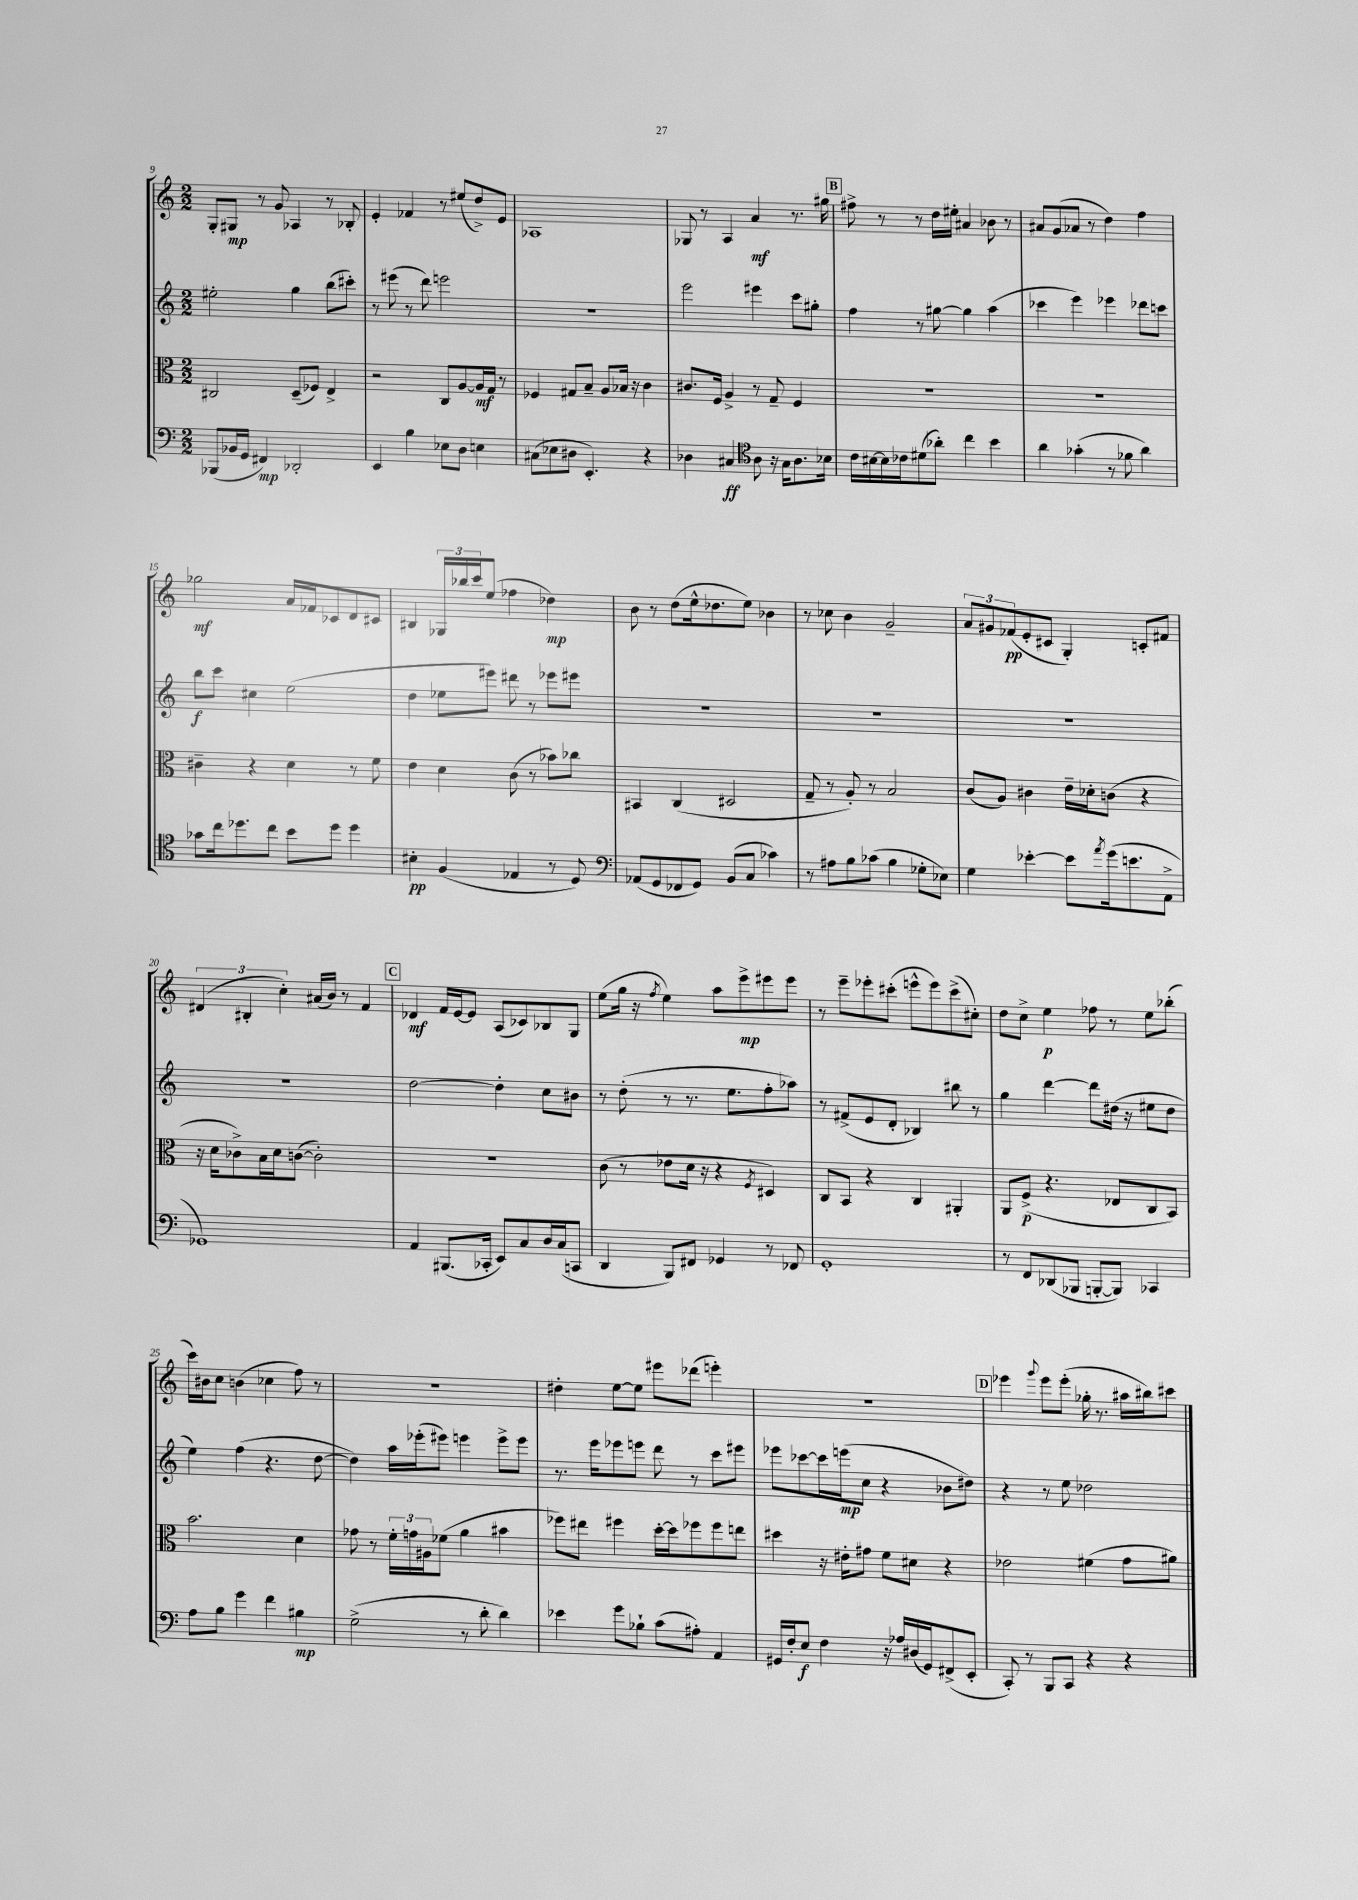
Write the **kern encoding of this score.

**kern	**dynam	**kern	**dynam	**kern	**dynam	**kern	**dynam
*part4	*part4	*part3	*part3	*part2	*part2	*part1	*part1
*staff4	*staff4	*staff3	*staff3	*staff2	*staff2	*staff1	*staff1
*clefF4	*	*clefC3	*	*clefG2	*	*clefG2	*
*k[]	*	*k[]	*	*k[]	*	*k[]	*
*M2/2	*	*M2/2	*	*M2/2	*	*M2/2	*
=9	=9	=9	=9	=9	=9	=9	=9
(8BBB-X/L	.	2C#X/	.	2ee#X'\	.	8G'/L	.
16BB-X/L	.	.	.	.	.	8G#X/J	mp
16GG/JJ	.	.	.	.	.	.	.
4FF#X/)	mp	.	.	.	.	8r	.
.	.	.	.	.	.	8g/	.
2DD-X'/	.	(8D~/L	.	4gg\	.	4A-X/	.
.	.	8F-X/J)	.	.	.	.	.
.	.	4E^/	.	(8bb\L	.	8r	.
.	.	.	.	8ccc#X'\J)	.	8B-X'/	.
=10	=10	=10	=10	=10	=10	=10	=10
4EE/	.	2r	.	8r	.	4e'/	.
.	.	.	.	(8eee#X\	.	.	.
4B\	.	.	.	8r	.	4f-X/	.
.	.	.	.	8ddd\)	.	.	.
8E-X\L	.	8C/L	.	2eeen\	.	8r	.
8D\J	.	[8A/	.	.	.	(8ee#X/L	.
4En\	.	16A/L]	mf	.	.	8dd^/)	.
.	.	16G/JJ	.	.	.	.	.
.	.	8r	.	.	.	8e/J	.
=11	=11	=11	=11	=11	=11	=11	=11
(8C#X\L	.	4F-X/	.	1r	.	1A-X	.
8E-X\	.	.	.	.	.	.	.
8D#X\J	.	8G#X/L	.	.	.	.	.
4.EE'/)	.	8B~/J	.	.	.	.	.
.	.	8A/L	.	.	.	.	.
.	.	16B-X/Jk	.	.	.	.	.
.	.	16r	.	.	.	.	.
4r	.	4c\	.	.	.	.	.
=12	=12	=12	=12	=12	=12	=12	=12
4D-X\	.	8.c#X/L	.	2eee\	.	8G-X/	.
.	.	.	.	.	.	8r	.
.	.	16F/Jk	.	.	.	.	.
4C#X/	ff	4A^/	.	.	.	4A/	.
*clefC4	*	*	*	*	*	*	*
8A\	.	8r	.	4eee#X\	.	4a/	mf
16r	.	8G~/	.	.	.	.	.
16G\KL	.	.	.	.	.	.	.
8.A\	.	4F/	.	8ccc\L	.	8.r	.
.	.	.	.	8gg#X'\J	.	.	.
16B-X\Jk	.	.	.	.	.	16gg#X\	.
!!LO:REH:place=s1:t=B
=13	=13	=13	=13	=13	=13	=13	=13
16c\LL	.	1r	.	4ff\	.	8ff#X^\	.
[16B#X\	.	.	.	.	.	.	.
16B#\]	.	.	.	.	.	8r	.
16c-X\J	.	.	.	.	.	.	.
(8d#X\	.	.	.	8r	.	8r	.
8a-X'\J)	.	.	.	[8gg#X\	.	16dd\LL	.
.	.	.	.	.	.	16ee#X'\JJ	.
4cc\	.	.	.	4gg#\]	.	4a#X/	.
4b\	.	.	.	(4aa\	.	8b-X\	.
.	.	.	.	.	.	8r	.
=14	=14	=14	=14	=14	=14	=14	=14
4a\	.	1r	.	4ccc-X\	.	8a#X/L	.
.	.	.	.	.	.	(8g/	.
(4g-X'\	.	.	.	4eee\)	.	8a-X/J	.
.	.	.	.	.	.	8r	.
8r	.	.	.	4eee-X\	.	4dd\)	.
8f-X\	.	.	.	.	.	.	.
4a\)	.	.	.	8ddd-X\L	.	4ff\	.
.	.	.	.	8cccn\J	.	.	.
!!LO:LB:g=z
=15	=15	=15	=15	=15	=15	=15	=15
8g-X\L	.	4c#X~\	.	8bb\L	f	2gg-X\	mf
16cc\k	.	.	.	8ccc\J	.	.	.
8.dd-X\	.	.	.	.	.	.	.
.	.	4r	.	4cc#X\	.	.	.
8cc\J	.	.	.	.	.	.	.
8b\L	.	4d\	.	(2ee\	.	16a/LL	.
.	.	.	.	.	.	16f-X/J	.
8dd-\J	.	.	.	.	.	8c-X/	.
4dd-\	.	8r	.	.	.	8d/	.
.	.	8f\	.	.	.	8c#X/J	.
=16	=16	=16	=16	=16	=16	=16	=16
4B#X'\	pp	4e\	.	4dd\	.	4B#X/	.
(4F/	.	4d\	.	8ee-X\L	.	24G-X/LL	.
.	.	.	.	.	.	24bb-X/	.
.	.	.	.	.	.	24ccc/J	.
.	.	.	.	8eee#X\J)	.	(8ee/J	.
4E-X/	.	(8c\	.	8ddd#X\	.	4ff-X\	.
.	.	8r	.	8r	.	.	.
8r	.	8b-X\L)	.	8eee-X\L	.	4dd-X\)	mp
8D/)	.	8cc-X\J	.	8eee#X\J	.	.	.
=17	=17	=17	=17	=17	=17	=17	=17
*clefF4	*	*	*	*	*	*	*
(8AA-X/L	.	4BB#X/	.	1r	.	8b\	.
8GG/	.	.	.	.	.	8r	.
8FF-X/	.	(4C/	.	.	.	(8dd\L	.
8GG/J)	.	.	.	.	.	16ee^^\k	.
.	.	.	.	.	.	8.dd-X\	.
(8BB/L	.	2D#X/	.	.	.	.	.
8C/J	.	.	.	.	.	8ee\J)	.
4c-X\)	.	.	.	.	.	4b-X\	.
=18	=18	=18	=18	=18	=18	=18	=18
8r	.	8G~/	.	1r	.	8r	.
8A#X\L	.	8r	.	.	.	8cc-X\	.
8B\	.	8A'/)	.	.	.	4b\	.
(8c-X\J	.	8r	.	.	.	.	.
4B\	.	2B/	.	.	.	2g~/	.
8G-X'\L	.	.	.	.	.	.	.
8E-X\J)	.	.	.	.	.	.	.
=19	=19	=19	=19	=19	=19	=19	=19
4G\	.	(8c/L	.	1r	.	12a/L	.
.	.	.	.	.	.	12g#X/	.
.	.	8A/J)	.	.	.	.	.
.	.	.	.	.	.	(12f-X/	pp
[4e-X'\	.	4c#X\	.	.	.	8e'/	.
.	.	.	.	.	.	8c#X/J	.
8e-\L]	.	16e~\LL	.	.	.	4G'/)	.
.	.	16d-X'\J	.	.	.	.	.
8qa/	.	.	.	.	.	.	.
(16g\k	.	(8cn\J	.	.	.	.	.
8.en\	.	.	.	.	.	.	.
.	.	4r	.	.	.	8cn'/L	.
8AA^\J	.	.	.	.	.	8f#X/J	.
!!LO:LB:g=z
=20	=20	=20	=20	=20	=20	=20	=20
1GG-X)	.	16r	.	1r	.	(6d#X/	.
.	.	16d\KL	.	.	.	.	.
.	.	8c-X^\)	.	.	.	.	.
.	.	.	.	.	.	6B#X'/	.
.	.	16B\L	.	.	.	.	.
.	.	16d\J	.	.	.	.	.
.	.	.	.	.	.	6cc'\)	.
.	.	([8cn\J	.	.	.	.	.
.	.	2c'\])	.	.	.	(16a#X/LL	.
.	.	.	.	.	.	16b/JJ)	.
.	.	.	.	.	.	8r	.
.	.	.	.	.	.	4f/	.
!!LO:REH:place=s1:t=C
=21	=21	=21	=21	=21	=21	=21	=21
4AA/	.	1r	.	[2dd\	.	4d-X/	mf
(8.BBB#X/L	.	.	.	.	.	16f/LL	.
.	.	.	.	.	.	[16e/J	.
.	.	.	.	.	.	8e/J]	.
16CC-X'/Jk	.	.	.	.	.	.	.
8EE/L)	.	.	.	4dd'\]	.	(8A/L	.
8C/	.	.	.	.	.	8c-X/)	.
16D/L	.	.	.	8cc\L	.	8B-X/	.
(16C/J	.	.	.	.	.	.	.
8CCn/J	.	.	.	8b#X\J	.	8G/J	.
=22	=22	=22	=22	=22	=22	=22	=22
4DD/	.	(8c\	.	8r	.	(8ee\L	.
.	.	8r	.	(8dd'\	.	16gg\Jk	.
.	.	.	.	.	.	16r	.
.	.	.	.	.	.	8qff/	.
8BBB/L)	.	8e-X\L	.	8r	.	4ee\)	.
8FF#X/J	.	16d\Jk	.	8.r	.	.	.
.	.	16r	.	.	.	.	.
4GG-X/	.	4r	.	.	.	8aa\L	.
.	.	.	.	8.ee\L	.	.	.
.	.	.	.	.	.	8eee^\	mp
.	.	8qF/	.	.	.	.	.
8r	.	4D#X/)	.	8ff'\	.	8eee#X\	.
8FF-X/	.	.	.	8aa-X\J)	.	8eee#\J	.
=23	=23	=23	=23	=23	=23	=23	=23
1GG'	.	8C/L	.	8r	.	8r	.
.	.	8BB/J	.	(8f#X^/L	.	8eee~\L	.
.	.	4r	.	8e/	.	8eee-X'\	.
.	.	.	.	8d'/J	.	(8ccc#X'\J	.
.	.	4C/	.	4B-X/)	.	8eeen^^\L	.
.	.	.	.	.	.	8eee\)	.
.	.	4AA#X'/	.	8bb#X\	.	(8ccc#^\	.
.	.	.	.	8r	.	8cc#X'\J)	.
=24	=24	=24	=24	=24	=24	=24	=24
8r	.	8AA/L	.	4gg\	.	8dd\L	.
8FF/L	.	(8F^/J	p	.	.	8cc^\J	.
(8DD-X/	.	4.r	.	[4ddd\	.	4ee\	p
8BBB-X/J	.	.	.	.	.	.	.
[8BBBn'/L	.	.	.	8ddd\L]	.	8ff-X\	.
8BBB/J])	.	8E-X/L	.	(16dd#X\Jk	.	8r	.
.	.	.	.	16r	.	.	.
4CC-X/	.	8C/	.	8ee#X\L	.	8ee\L	.
.	.	8BB/J)	.	8dd#\J	.	(8bb-X'\J	.
!!LO:LB:g=z
=25	=25	=25	=25	=25	=25	=25	=25
8A\L	.	2.b\	.	4ee\)	.	16ccc\LL)	.
.	.	.	.	.	.	16b#X\J	.
8B\J	.	.	.	.	.	8cc\J	.
4g\	.	.	.	(4ff\	.	(4bn\	.
4f\	.	.	.	4.r	.	4cc-X\	.
4B#X\	mp	4d\	.	.	.	8ff\)	.
.	.	.	.	[8dd\	.	8r	.
=26	=26	=26	=26	=26	=26	=26	=26
(2G^\	.	8g-X\	.	4dd\])	.	1r	.
.	.	8r	.	.	.	.	.
.	.	24f'\LL	.	16aa\LL	.	.	.
.	.	24gn\	.	.	.	.	.
.	.	.	.	(16eee-X'\J	.	.	.
.	.	24A#X\J	.	.	.	.	.
.	.	(8f-X\J	.	8eee#X\J)	.	.	.
8r	.	4a\	.	4eeen\	.	.	.
8d'\	.	.	.	.	.	.	.
4d\)	.	4b#X\	.	8eee^\L	.	.	.
.	.	.	.	8eee\J	.	.	.
=27	=27	=27	=27	=27	=27	=27	=27
4e-X\	.	8ff-X\L)	.	8.r	.	4dd#X'\	.
.	.	8ee#X\J	.	.	.	.	.
.	.	.	.	16eee\KL	.	.	.
8g\L	.	4ff#X\	.	8eee-X\	.	[8ee\L	.
8B-X`\J	.	.	.	8eeen\J	.	8ee\J]	.
(8c\L	.	[16dd'\LL	.	8ddd\	.	8eee#X\L	.
.	.	16dd\J]	.	.	.	.	.
8A#X'\J)	.	8ff-X\	.	8r	.	(8ddd-X\J	.
4AA/	.	8ff-\	.	8ccc\L	.	4eeen'\)	.
.	.	8een\J	.	8eee#X\J	.	.	.
=28	=28	=28	=28	=28	=28	=28	=28
16GG#X/LL	.	4dd#X\	.	8eee-X\L	.	1r	.
16F'/J	.	.	.	.	.	.	.
8E/J	f	.	.	[8ccc-X\	.	.	.
4F\	.	16r	.	16ccc-\L]	.	.	.
.	.	16e#X'\KL	.	(16eeen\J	mp	.	.
.	.	8g#X\J	.	8cc\J	.	.	.
16r	.	8f\L	.	4r	.	.	.
16A-X/LL	.	.	.	.	.	.	.
(16D#X/	.	8d#X\J	.	.	.	.	.
16GG#/J)	.	.	.	.	.	.	.
(8FF#X^/	.	4r	.	8b-X\L	.	.	.
8EE'/J	.	.	.	8dd#X\J)	.	.	.
!!LO:REH:place=s1:t=D
=29	=29	=29	=29	=29	=29	=29	=29
8CC'/)	.	2e-X\	.	4r	.	4eee-X\	.
8r	.	.	.	.	.	.	.
.	.	.	.	.	.	8qqggg/	.
8BBB/L	.	.	.	8r	.	8eee-\L	.
8CC/J	.	.	.	8ee\	.	(8eee-'\J	.
4r	.	(4f#X\	.	2dd-X\	.	16gg-X'\	.
.	.	.	.	.	.	8.r	.
4r	.	8g\L	.	.	.	16aa#X\LL	.
.	.	.	.	.	.	16bb#X\J)	.
.	.	8a#X\J)	.	.	.	8ccc#X\J	.
==	==	==	==	==	==	==	==
*-	*-	*-	*-	*-	*-	*-	*-
